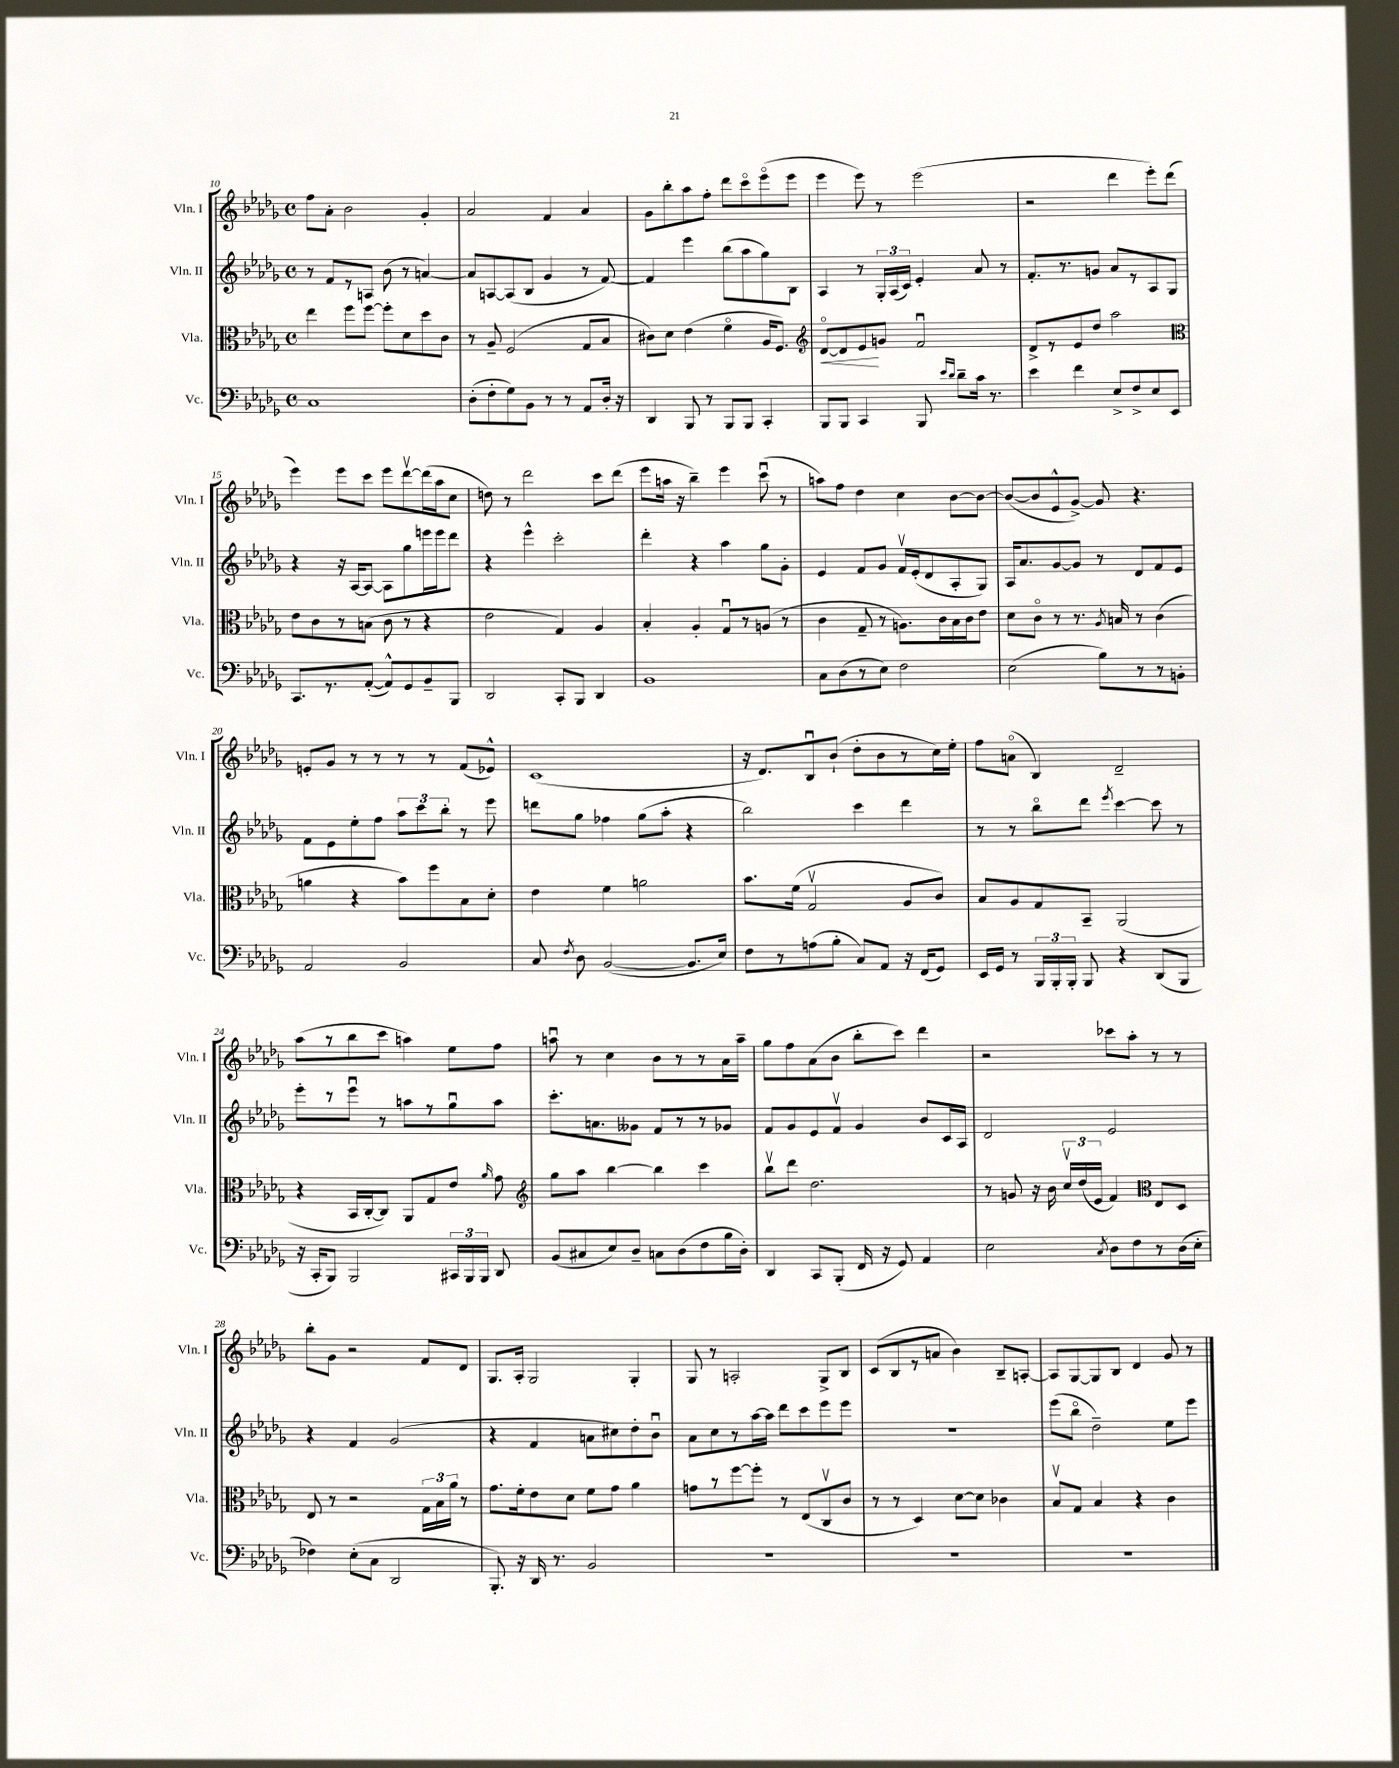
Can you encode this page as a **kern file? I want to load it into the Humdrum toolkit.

**kern	**kern	**kern	**kern
*staff4	*staff3	*staff2	*staff1
*clefF4	*clefC3	*clefG2	*clefG2
*k[b-e-a-d-g-]	*k[b-e-a-d-g-]	*k[b-e-a-d-g-]	*k[b-e-a-d-g-]
*M4/4	*M4/4	*M4/4	*M4/4
*met(c)	*met(c)	*met(c)	*met(c)
1C	4ee-	8r	8ff
.	.	8f	8a-'
.	8ff	8r	2b-
.	[8ff	8A	.
.	8ff']	(8b-	.
.	8d-	8r	.
.	8dd-	[4a)	4g-'
.	8c	.	.
=	=	=	=
(8D-'	8r	8a]	2a-
8F'	8A-~	[8A	.
8G-)	(2F	(8A]	.
8BB-	.	8B-	.
8r	.	4g-	4f
8r	.	.	.
8AA-	8G-	8r	4a-
16D-'	8B-	[8f)	.
16r	.	.	.
=	=	=	=
4DD-	8c#)	4f]	8g-
.	8d-	.	8bb-'
8BBB-	(4e-	4eee-	8aa-
8r	.	.	8ff'
8BBB-	4fo	(8bb-	8ddd-
8BBB-	.	8aa-	8ccco
4CC'	16A-	8gg-)	(8eee-o
.	8.F)	.	.
.	.	8B-	8eee-
=	=	=	=
*	*clefG2	*	*
8BBB-	[8d-o	4A-	4eee-
8BBB-	8d-]	.	.
4CC	8e-	8r	8eee-)
.	8g	24G-'	8r
.	.	(24A-	.
.	.	24c)	.
8BBB-	2fu	4e-'	(2eee-
16qqe-	.	.	.
16qqd-	.	.	.
8d-~	.	.	.
16c	.	8a-	.
8.r	.	.	.
.	.	8r	.
=	=	=	=
4e-	8d-^	8.f'	2r
.	8r	.	.
.	.	8.r	.
4f	8e-	.	.
.	8dd-	8g	.
8E-^	2aa-	8a-	4ddd-
8F^	.	8r	.
8E-	.	8A-	8eee-')
8EE-	.	8G-	(8ddd-
=	=	=	=
*	*clefC3	*	*
8.CC	8e-	4r	4eee-)
.	8c	.	.
8.r	.	.	.
.	8r	16r	8eee-
.	.	[16A-	.
([8AA-'	(8B	8A-_	8ccc
8AA-^^])	8c	8A-]	8eee-
8GG-	8r	8gg-	[8ddd-v
8BB-~	4r	16eee	(16ddd-]
.	.	16eee	16aa-
8BBB-	.	8ddd-	8cc
=	=	=	=
2DD-	2e-	4r	8dd)
.	.	.	8r
.	.	4eee-^^	2ddd-
8CC'	4G-)	2ccc'	.
8BBB-	.	.	.
4DD-	4A-	.	8ccc
.	.	.	(8ddd-
=	=	=	=
1BB-	4B-'	4ddd-'	8eee-
.	.	.	16aa
.	.	.	16r
.	4A-'	4r	4bb-~)
.	8G-u	4aa-	4eee-
.	8r	.	.
.	(8A	8gg-	(8cccu
.	8r	8g-'	8r
=	=	=	=
8C	4c	4e-	8aa)
(8D-	.	.	8ff
8r	8G-~	8f	4dd-
8E-)	8r	8g-	.
2F	8.A)	16fv	4cc
.	.	(16e-'	.
.	.	8d-	.
.	16c	.	.
.	16B-	8A-'	[8b-
.	16c	.	.
.	8e-	8G-)	8b-_
=	=	=	=
(2E-	8d-	16A-	(8b-_
.	.	8.a-	.
.	8co	.	8b-]
.	8r	[8g-	8e-^^
.	8.r	8g-]	[8g-^)
8B-)	.	8r	8g-]
.	8qA-	.	.
.	16B	.	.
8r	8r	8d-	4.r
8r	(4c	8f	.
8BB'	.	8e-	.
=	=	=	=
2AA-	4a	8f	8e'
.	.	8e-	8g-
.	4r	8ee-'	8r
.	.	8ff	8r
2BB-	8b-)	12aa-	8r
.	.	12ccc	.
.	8ff	.	8r
.	.	12bb-'	.
.	8B-	8r	(8f
.	8d-'	8eee-	8e-^^)
=	=	=	=
8C	4e-	8ddd	(1c
8qF	.	.	.
8D-	.	8gg-	.
([2BB-	4f	4ff-	.
.	2a	(8gg-	.
.	.	8aa-'	.
8.BB-]	.	4r	.
16E-)	.	.	.
=	=	=	=
8F	8.b-	2bb-)	16r
.	.	.	8.d-)
8r	.	.	.
.	(16f	.	.
(8A	2G-v	.	8B-u
8B-'	.	.	(8b-`
8C)	.	4ccc	8dd-'
8AA-	.	.	8b-
16r	8A-	4ddd-	8r
(16FF	.	.	.
8GG-)	8c)	.	16cc)
.	.	.	16ee-'
=	=	=	=
16EE-	8B-	8r	8ff
16GG-	.	.	.
8r	8A-	8r	(8ao
24BBB-	8G-	8bb-o	4B-)
24BBB-'	.	.	.
24BBB-'	.	.	.
8BBB-	8BB-~	8ddd-	.
.	.	8qeee-	.
4r	(2AA-	[4ccc	2d-~
(8DD-	.	8ccc]	.
8BBB-	.	8r	.
=	=	=	=
16r	4r	8eee-'	(8aa-
16CC'	.	.	.
8BBB-)	.	8r	8r
2BBB-	16BB-	8eee-u	8bb-
.	[16C'	.	.
.	8C])	8r	8ccc
.	8AA-	8aa	4aa)
.	8G-	8r	.
24CC#	8e-	8gg-u	8ee-
24BBB-	.	.	.
24BBB-	.	.	.
.	16qqa-	.	.
8DD-	8g-	8aa	8ff
=	=	=	=
*	*clefG2	*	*
(8BB-	8gg-	8.ccc'	8aau
8C#	8aa-	.	8r
.	.	8.a	.
8E-)	[4bb-	.	4cc
8D-~	.	8g--	.
8C	4bb-]	8f	8b-
(8D-	.	8r	8r
8F	4ccc	8r	8r
16B-	.	8g-	16a-
16D-')	.	.	16aa~
=	=	=	=
4DD-	8bb-v	8f	8gg-
.	8ddd-	8g-	8ff
8CC	2.dd-	8e-	(8a-
(8BBB-'	.	8fv	8b-
16FF	.	4g-	8bb-'
16r	.	.	.
8GG-)	.	.	8ccc)
4AA-	.	8b-	4ddd-
.	.	16c	.
.	.	16A-	.
=	=	=	=
2E-	8r	2d-	2r
.	8g	.	.
.	16r	.	.
.	16b-	.	.
.	24ccv	.	.
.	(24dd-	.	.
.	24e-	.	.
8qC	.	.	.
8D-	4f)	2e-	8ccc-
8F	.	.	8aa-'
*	*clefC3	*	*
8r	8E-	.	8r
(16D-	8D-	.	8r
16E-'	.	.	.
=	=	=	=
4F-)	8E-	4r	8bb-'
.	8r	.	8g-
(8E-'	2r	4f	2r
8C	.	.	.
2DD-	.	(2g-	.
.	24G-	.	8f
.	24B-	.	.
.	24a-	.	.
.	8r	.	8d-
=	=	=	=
8.BBB-')	8.g-	4r	8.G-
16r	16f'	.	16A-'
16DD-	8e-	4f	2G-
8.r	.	.	.
.	8d-	.	.
2BB-	8f	8a	.
.	8g-	8cc#)	.
.	4a-	8dd-'	4G-'
.	.	8b-u	.
=	=	=	=
1r	8g	8a-	8G-
.	8r	8cc	8r
.	[8ff	8r	2A'
.	8ff']	[16aa-	.
.	.	16aa-]	.
.	8r	8ddd-	.
.	(8E-	8ccc	.
.	8Cv	8eee-	8G-^
.	8c	8eee-	8B-
=	=	=	=
1r	8r	1r	(8c
.	8r	.	8B-
.	4D-)	.	8r
.	.	.	8a
.	[8d-	.	4b-)
.	8d-]	.	.
.	4c-	.	8B-~
.	.	.	[8A'
=	=	=	=
1r	8B-v	(8eee-	8A]
.	8G-	8bb-o	[8G-
.	4B-	2dd-~)	8G-]
.	.	.	8B-
.	4r	.	4d-
.	4c	8ee-	8g-
.	.	8eee-	8r
==	==	==	==
*-	*-	*-	*-
